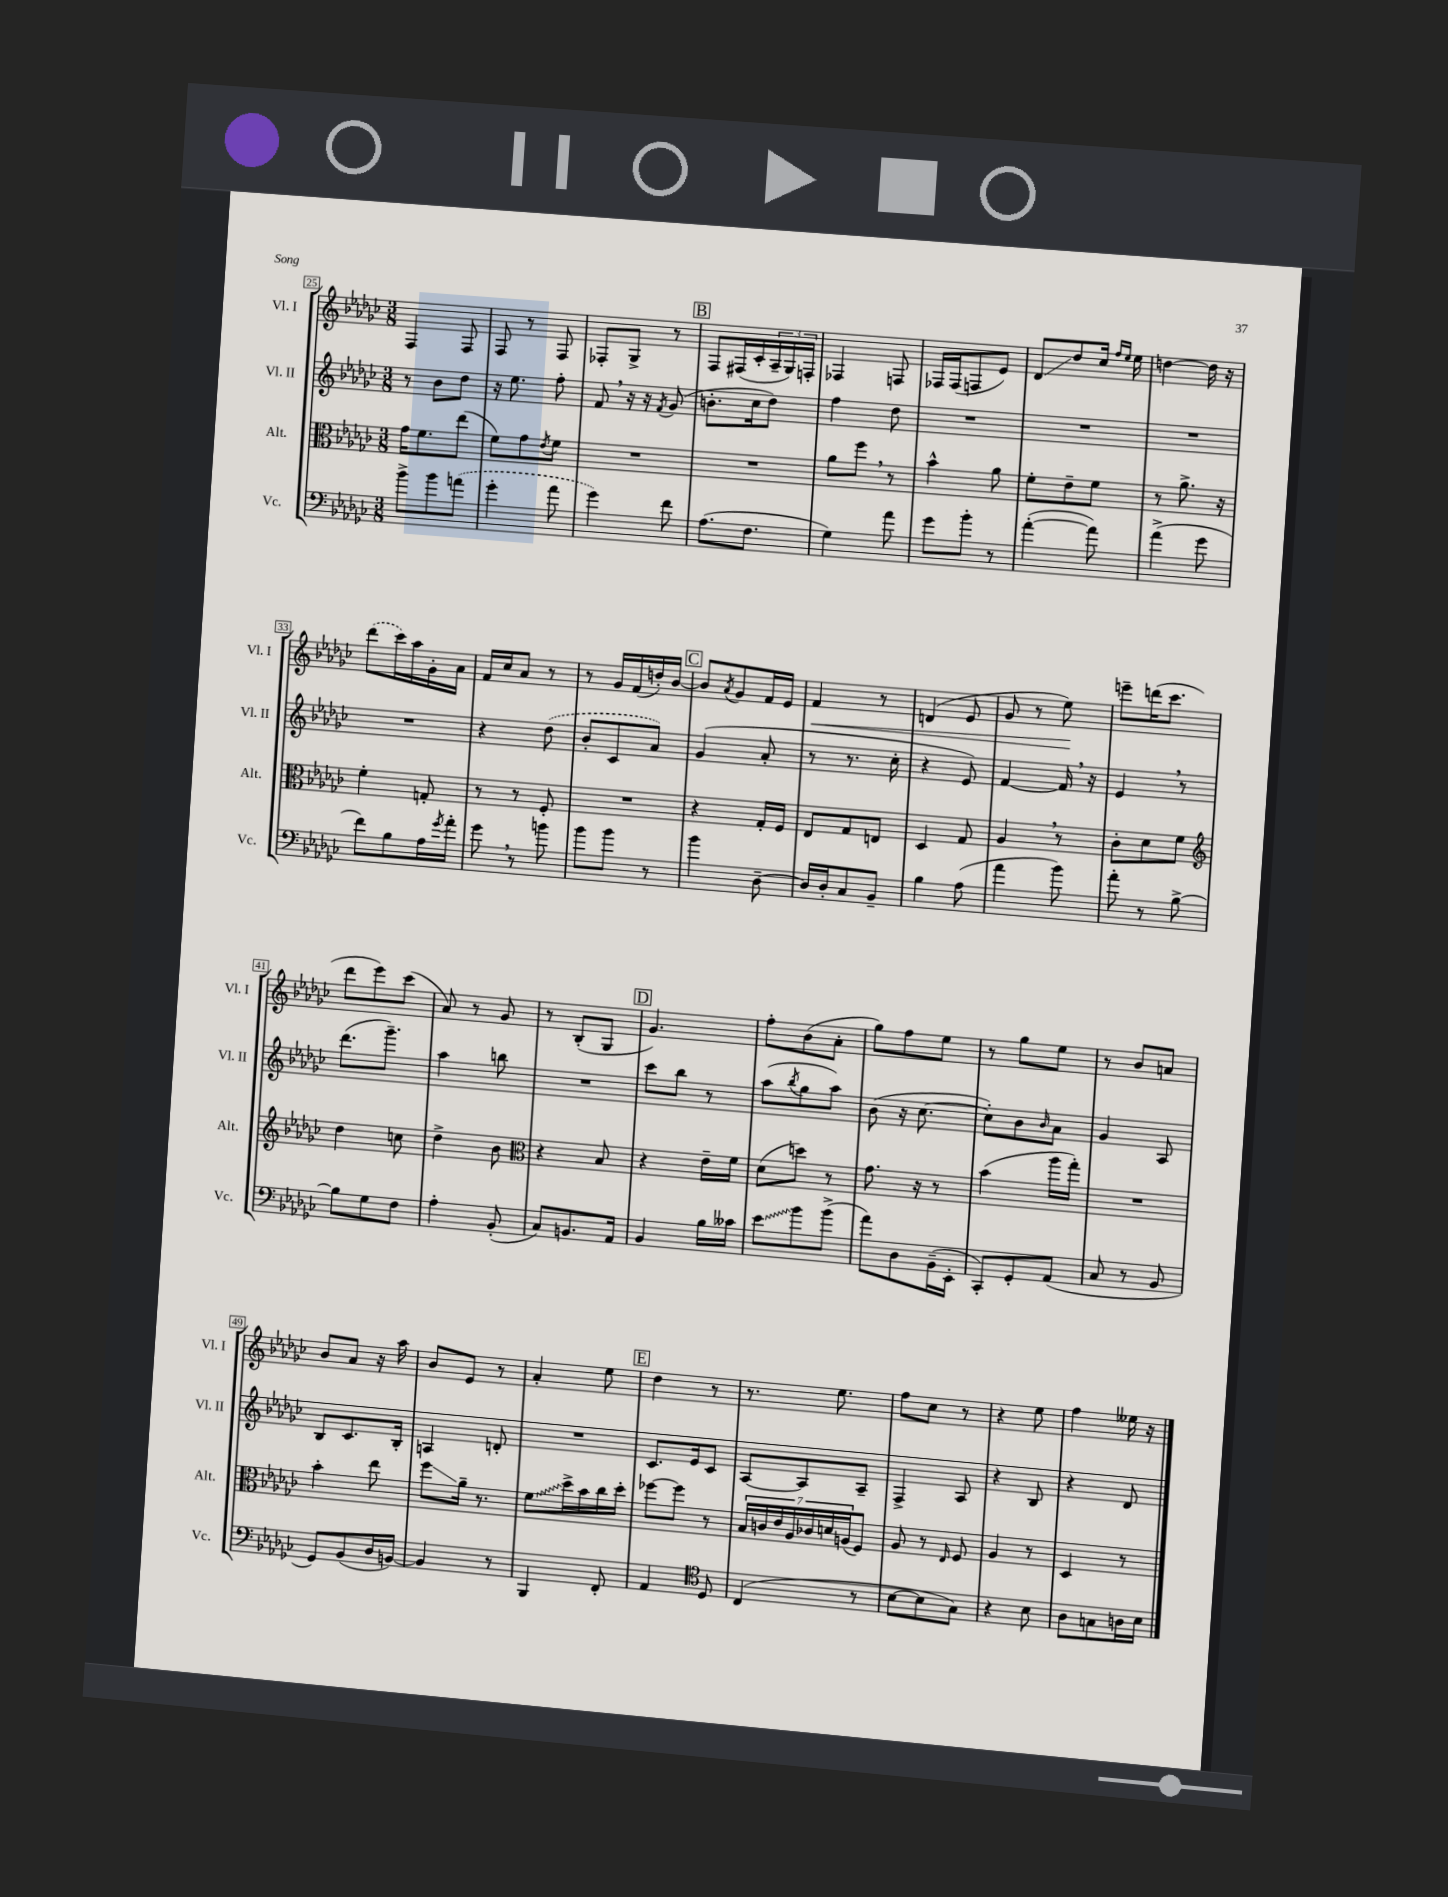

**kern	**kern	**kern	**kern
*staff4	*staff3	*staff2	*staff1
*clefF4	*clefC3	*clefG2	*clefG2
*k[b-e-a-d-g-c-]	*k[b-e-a-d-g-c-]	*k[b-e-a-d-g-c-]	*k[b-e-a-d-g-c-]
*M3/8	*M3/8	*M3/8	*M3/8
8b-^\L	16g-\LK	8r	4F/
.	8.f\	.	.
8b-\	.	8b-\L	.
(8a\J	(8ee-\J	8dd-\J	8F/
=	=	=	=
4g-'\	8f\L)	16r	8F/
.	.	8.ee-\	.
.	8g-\	.	8r
.	8qe-/	.	.
8a-\	8f\J	8ff'\	8F/
=	=	=	=
4g-\)	4.r	8f/	8F-'/L
.	.	16r	8G-^/J
.	.	16r	.
.	.	8qf/	.
8f\	.	(8g-/	8r
=	=	=	=
(8.A-\L	4.r	8.b'\L	8F/L
.	.	.	(16F#/L
8.F\J	.	16cc-\k	16c-'/
.	.	8dd-\J)	24A-~/
.	.	.	24G-/)
.	.	.	24F'/JJ
=	=	=	=
4G-\)	8a-\L	4ff\	4F-/
.	8ff\J	.	.
8a-\	8r	8dd-\	8F/
=	=	=	=
8g-\L	4b-^^\	4.r	16F-/LL
.	.	.	(16F-/J
8b-'\J	.	.	8F/
8r	8a-\	.	8e-/J)
=	=	=	=
([4a-'\	8f'\L	4.r	8d-/L
.	8e-~\	.	8dd-/
8a-\])	8f\J	.	16cc-/Jk
.	.	.	16qqff/LL
.	.	.	16qqee-/JJ
.	.	.	16ee-\
=	=	=	=
(4a-^\	8r	4.r	[4dd\
.	8.a-^\	.	.
8g-\	.	.	16dd\]
.	16r	.	16r
=	=	=	=
8f\L)	4f'\	4.r	(8ddd-\L
8B-\	.	.	16ccc-\L)
.	.	.	16aa-\
16A-\L	8G'/	.	16g-'\
8qg-/	.	.	.
16a-'\JJ	.	.	16a-\JJ
=	=	=	=
8g-\	8r	4r	16f/LL
.	.	.	16cc-/J
8r	8r	.	8a-/J
8b\	8F'/	(8dd-\	8r
=	=	=	=
8b-\L	4.r	8b-'/L	8r
8b-\J	.	8c-/	16g-/LL
.	.	.	(16f/
8r	.	8a-/J)	16dd'/)
.	.	.	[16b-/JJ
=	=	=	=
4b-\	4r	(4g-/	8b-/]L
.	.	.	8qa-/
.	.	.	8g-/
[8D-~\	16G-'/LL	8a-'/	16f/L
.	16F/JJ	.	16e-/JJ
=	=	=	=
16D-/]LL	8E-/L	8r	4f/
16D-'/J	.	.	.
8C-/	8G-/	8.r	.
8BB-~/J	8E/J	.	8r
.	.	16cc-'\	.
=	=	=	=
4B-\	4D-/	4r	(4d/
(8A-\	8G-/	8e-/)	8e-/
=	=	=	=
4a-\	4A-/	[4f/	8g-/
.	.	.	8r
8b-\)	8r	16f/]	8ee-\)
.	.	16r	.
=	=	=	=
8a-'\	8c-'\L	4e-/	8eee~\L
8r	8d-\	.	(16ddd\K
.	.	.	8.ccc-\J
[8B-^\	8f\J	8r	.
=	=	=	=
*	*clefG2	*	*
8B-\]L	4dd-\	(8.ddd-\L	8ddd-\L
8G-\	.	.	8eee-\)
.	.	8.ggg-~\J)	.
8F\J	8cc\	.	(8ccc-\J
=	=	=	=
4A-'\	4dd-^\	4aa-\	8a-/)
.	.	.	8r
(8BB-'/	8b-\	8bb\	8g-/
=	=	=	=
*	*clefC3	*	*
8C-/L)	4r	4.r	8r
8.BB/	.	.	(8B-'/L
.	8B-/	.	8G-/J
16AA-/Jk	.	.	.
=	=	=	=
4BB-/	4r	8ccc-\L	4.g-/)
.	.	8bb-\J	.
16B-\LL	16e-~\LL	8r	.
16c--\JJ	16f\JJ	.	.
=	=	=	=
8e-\L	(8d-\L	(8aa-\L	8ff'\L
.	.	8qbb-/	.
8b-\	8dd\J)	8gg-\	(8b-\
(8b-^\J	8r	8aa-\J)	8a-'\J
=	=	=	=
8a-\L)	8.g-\	(8b-\	8gg-\L)
8D-\	.	16r	8ff\
.	16r	[8.cc-\	.
(16BB-~\L	8r	.	8ee-\J
16EE-'\JJ	.	.	.
=	=	=	=
8CC-'/L)	(4b-\	8cc-'\]L)	8r
8GG-'/	.	8b-\	8gg-\L
.	.	16qqb-/	.
(8AA-/J	16aa-\LL	8a-\J	8ee-\J
.	16gg-'\JJ)	.	.
=	=	=	=
8C-/	4.r	4g-/	8r
8r	.	.	8b-/L
8BB-/	.	8A-/	8a/J
=	=	=	=
8GG-/L)	4b-'\	8B-/L	8b-/L
(8BB-/	.	8.c-/	8a-/J
16D-/L	8ee-\	.	16r
[16BB/JJ)	.	16B-'/Jk	16aa-\
=	=	=	=
4BB/]	8ff\L	4A/	8b-/L
.	16a-~\Jk	.	8e-/J
.	8.r	.	.
8r	.	8d'/	8r
=	=	=	=
4BBB-/	8f\L	4.r	4a-'/
.	16dd-^\L	.	.
.	16b-\	.	.
8FF'/	16cc-\	.	8ee-\
.	16dd-'\JJ	.	.
=	=	=	=
4AA-/	[8ff-\L	8.c-/L	4dd-\
.	8ff-\]J	.	.
.	.	16e-/k	.
*clefC4	*	*	*
8D-/	8r	8c-/J	8r
=	=	=	=
(4C-/	28B-/LL	[8A-/L	8.r
.	28c/	.	.
.	28e-/	.	.
.	28A-/	.	.
.	.	8A-/]	.
.	28c-/	.	.
.	28d/	.	.
.	.	.	8.ee-\
.	(28A/J	.	.
8r	8F/J)	8A-~/J	.
=	=	=	=
[8B-\L	8A-/	4F^/	8ff\L
8B-\]	8r	.	8cc-\J
.	16qqE-/	.	.
8G-\J)	8F/	8A-/	8r
=	=	=	=
4r	4A-/	4r	4r
8B-\	8r	8B-/	8ee-\
=	=	=	=
8A-\L	4D-/	4r	4ff\
8G\	.	.	.
16A\L	8r	8d-/	16ee--\
16B-\JJ	.	.	16r
==	==	==	==
*-	*-	*-	*-
